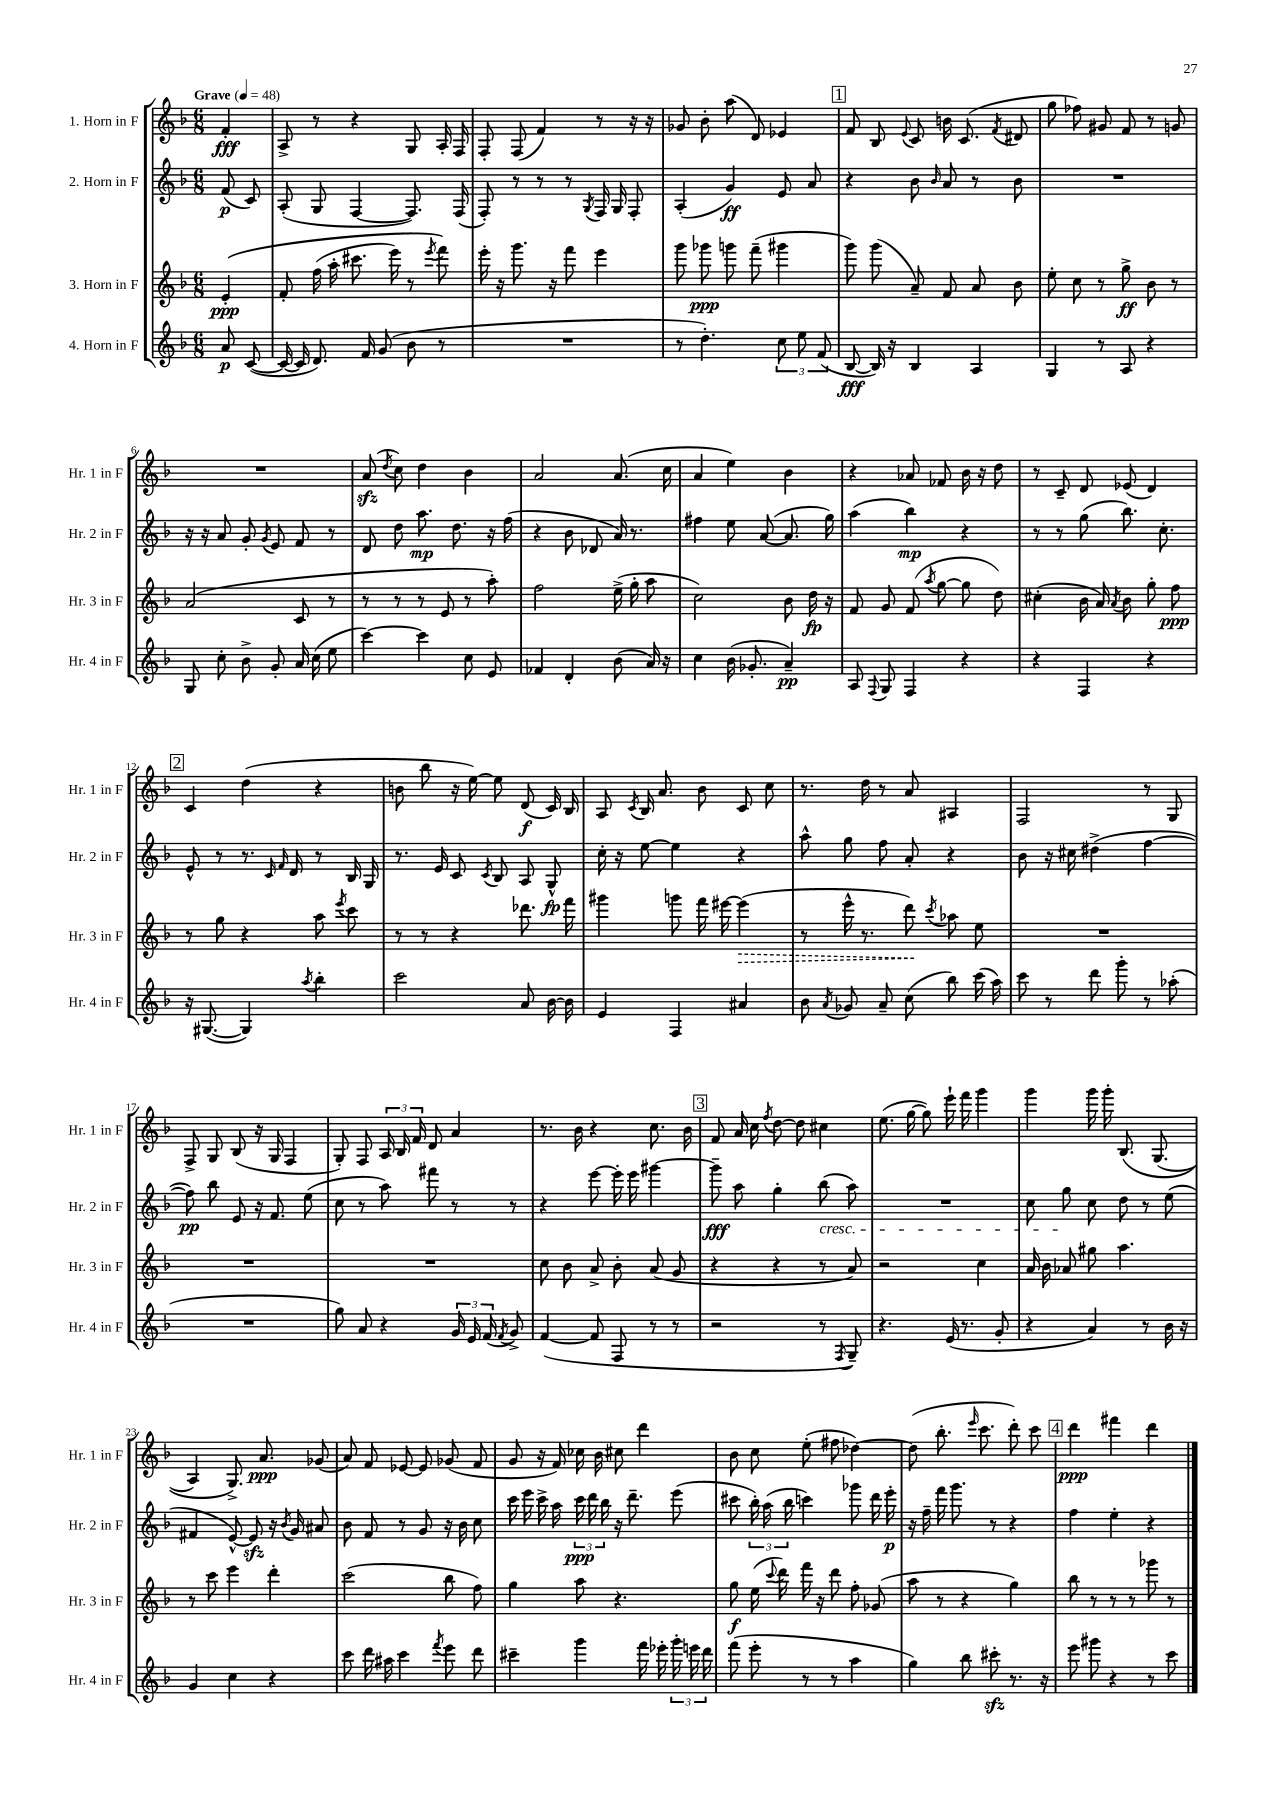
<<
\new StaffGroup <<
\new Staff = "s0" \with { instrumentName = "1. Horn in F" shortInstrumentName = "Hr. 1 in F" } {
    \clef treble \key f \major \numericTimeSignature \time 6/8 \partial 4 \tempo "Grave" 4 = 48
    \autoBeamOff f'4-.\fff |
    a8-> r8 r4 g8 a16-. f16 |
    f8-. f8( f'4) r8 r16 r16 |
    ges'8 bes'8-. a''8( d'8) ees'4 |
    \mark \markup { \box "1" } f'8 bes8 \appoggiatura { e'8 } c'8 b'16 c'8.( \acciaccatura { f'8 } dis'8 |
    g''8 fes''8) gis'8 f'8 r8 g'8 |
    R2. |
    a'8\sfz( \acciaccatura { d''8 } c''8) d''4 bes'4 |
    a'2 a'8.( c''16 |
    a'4 e''4) bes'4 |
    r4 aes'8 fes'8 bes'16 r16 d''8 |
    r8 c'8-- d'8 ees'8( d'4) |
    \mark \markup { \box "2" } c'4 d''4( r4 |
    b'8 bes''8 r16 e''16~) e''8 d'8\f( c'16) bes16 |
    a8 \acciaccatura { c'8 } bes16 a'8. bes'8 c'8 c''8 |
    r8. d''16 r8 a'8 ais4 |
    f2 r8 g8 |
    f8-> g8 bes8( r16 g16 f4 |
    g8-.) f8 \tuplet 3/2 { a16 bes16 f'16 } d'8 a'4 |
    r8. bes'16 r4 c''8. bes'16 |
    \mark \markup { \box "3" } f'8 a'16 c''16 \acciaccatura { f''8 } d''8~ d''8 cis''4 |
    e''8.( g''16~ g''8) e'''16-! f'''16 g'''4 |
    g'''4 g'''16 g'''16-. bes8.\( g8.( |
    a4) g8.->\) a'8.\ppp ges'8( |
    a'8) f'8 ees'8~ ees'8 ges'8( f'8 |
    g'8 r16 f'16) ces''16 bes'16 cis''8 d'''4 |
    bes'8 c''8 e''8-.( fis''8 des''4~) |
    des''8( bes''8.-. \grace { e'''16 } c'''8. d'''8-.) c'''8 |
    \mark \markup { \box "4" } d'''4\ppp fis'''4 d'''4 \bar "|." |
}
\new Staff = "s1" \with { instrumentName = "2. Horn in F" shortInstrumentName = "Hr. 2 in F" } {
    \clef treble \key f \major \numericTimeSignature \time 6/8 \partial 4
    \autoBeamOff f'8\p( c'8) |
    a8-.( g8 f4~ f8.) f16( |
    f8-.) r8 r8 r8 \acciaccatura { g8 } f16 g16 f8-. |
    a4-.( g'4\ff) e'8 a'8 |
    \mark \markup { \box "1" } r4 bes'8 \grace { bes'16 } a'8 r8 bes'8 |
    R2. |
    r16 r16 a'8 g'8-. \acciaccatura { g'8 } e'8 f'8 r8 |
    d'8 d''8 a''8.\mp d''8. r16 f''16( |
    r4 bes'8 des'8 a'16) r8. |
    fis''4 e''8 a'8~( a'8. g''16) |
    a''4( bes''4\mp) r4 |
    r8 r8 g''8( bes''8.) c''8.-. |
    \mark \markup { \box "2" } e'8-^ r8 r8. \grace { c'16 f'16 } d'16 r8 bes16 g16 |
    r8. e'16 c'8 \acciaccatura { c'8 } bes8 a8 g8-^\fp |
    c''16-. r16 e''8~ e''4 r4 |
    a''8-^ g''8 f''8 a'8-. r4 |
    bes'8 r16 cis''16 dis''4->( f''4~ |
    f''8\pp) bes''8 e'8 r16 f'8. e''8( |
    c''8 r8 a''8) fis'''8 r8 r8 |
    r4 e'''8~ e'''16-. e'''16 gis'''4~ |
    \mark \markup { \box "3" } gis'''8--\fff a''8 g''4-. bes''8\cresc( a''8) |
    R2. |
    c''8 g''8\! c''8 d''8 r8 e''8( |
    fis'4 e'8~-^) e'8\sfz r16 \acciaccatura { bes'8 } g'16 ais'8 |
    bes'8 f'8 r8 g'8 r16 bes'16 c''8 |
    c'''16 e'''16 c'''16-> a''16 \tuplet 3/2 { c'''16\ppp d'''16 bes''16 } r16 d'''8.-- e'''8( |
    cis'''8 \tuplet 3/2 { bes''16-.) a''16( bes''16 } c'''4) ges'''8 d'''16 e'''16-.\p |
    r16 f''16-- f'''16 g'''8. r8 r4 |
    \mark \markup { \box "4" } f''4 e''4-. r4 \bar "|." |
}
\new Staff = "s2" \with { instrumentName = "3. Horn in F" shortInstrumentName = "Hr. 3 in F" } {
    \clef treble \key f \major \numericTimeSignature \time 6/8 \partial 4
    \autoBeamOff e'4-.\ppp\( |
    f'8-. f''16( a''16-. cis'''8. e'''16) r8 \acciaccatura { e'''8 } f'''8\) |
    e'''16-. r16 g'''8. r16 f'''8 e'''4 |
    g'''8 ges'''8\ppp g'''8 f'''8--( gis'''4 |
    \mark \markup { \box "1" } g'''8) g'''8( a'8--) f'8 a'8 bes'8 |
    e''8-. c''8 r8 g''8->\ff bes'8 r8 |
    a'2( c'8 r8 |
    r8 r8 r8 e'8 r8 a''8-.) |
    f''2 e''16->( g''16-. a''8 |
    c''2) bes'8 d''16\fp r16 |
    f'8 g'8 f'8( \acciaccatura { a''8 } g''8~ g''8 d''8) |
    cis''4-.( bes'16 a'16) \acciaccatura { a'8 } bes'8 g''8-. f''8\ppp |
    \mark \markup { \box "2" } r8 g''8 r4 a''8 \acciaccatura { e'''8 } c'''8 |
    r8 r8 r4 des'''8. f'''16 |
    gis'''4 g'''8 f'''16 eis'''16~ \once \override Hairpin.style = #'dashed-line eis'''4\>( |
    r8 e'''16-^ r8. d'''8\!) \acciaccatura { c'''8 } aes''8 e''8 |
    R2. |
    R2. |
    R2. |
    c''8 bes'8 a'8-> bes'8-. a'8( g'8 |
    \mark \markup { \box "3" } r4 r4 r8 a'8) |
    r2 c''4 |
    a'16 bes'16 aes'8 gis''8 a''4. |
    r8 c'''8 e'''4 d'''4-. |
    c'''2( bes''8 f''8) |
    g''4 a''8 r4. |
    g''8\f e''16( \appoggiatura { c'''8 } d'''16) f'''16 r16 d'''8 f''8-. ges'8( |
    a''8 r8 r4 g''4) |
    \mark \markup { \box "4" } bes''8 r8 r8 r8 ges'''8 r8 \bar "|." |
}
\new Staff = "s3" \with { instrumentName = "4. Horn in F" shortInstrumentName = "Hr. 4 in F" } {
    \clef treble \key f \major \numericTimeSignature \time 6/8 \partial 4
    \autoBeamOff a'8\p c'8~( |
    c'16~ c'16 d'8.) f'16 g'8( bes'8 r8 |
    R2. |
    r8 d''4.-.) \tuplet 3/2 { c''8 e''8 f'8( } |
    \mark \markup { \box "1" } bes8~\fff bes16) r16 bes4 a4 |
    g4 r8 a8 r4 |
    g8 c''8-. bes'8-> g'8-. a'16 c''16( e''8 |
    c'''4~) c'''4 c''8 e'8 |
    fes'4 d'4-. bes'8( a'16) r16 |
    c''4 bes'16( ges'8.-. a'4--\pp) |
    a8 \appoggiatura { f8 } g8 f4 r4 |
    r4 f4 r4 |
    \mark \markup { \box "2" } r16 gis8.~( gis4) \acciaccatura { a''8 } bes''4-. |
    c'''2 a'8 bes'16~ bes'16 |
    e'4 f4 ais'4 |
    bes'8 \acciaccatura { a'8 } ges'8 a'8-- c''8( bes''8) c'''16( a''16) |
    c'''8 r8 d'''8 g'''8-. r8 aes''8-.( |
    R2. |
    g''8) a'8 r4 \tuplet 3/2 { g'16 e'16 f'16( } \acciaccatura { f'8 } g'8->) |
    f'4~( f'8 f8 r8 r8 |
    \mark \markup { \box "3" } r2 r8 \acciaccatura { f8 } g8--) |
    r4. e'16( r8. g'8-. |
    r4 a'4) r8 bes'16 r16 |
    g'4 c''4 r4 |
    c'''8 d'''16 ais''16 c'''4 \acciaccatura { f'''8 } e'''8 d'''8 |
    cis'''4-- g'''4 f'''16 ees'''16-. \tuplet 3/2 { g'''16-. e'''16 d'''16 } |
    f'''8( e'''8-. r8 r8 a''4 |
    g''4) bes''8 cis'''8-.\sfz r8. r16 |
    \mark \markup { \box "4" } e'''8 gis'''8 r4 r8 c'''8 \bar "|." |
}
>>
>>
